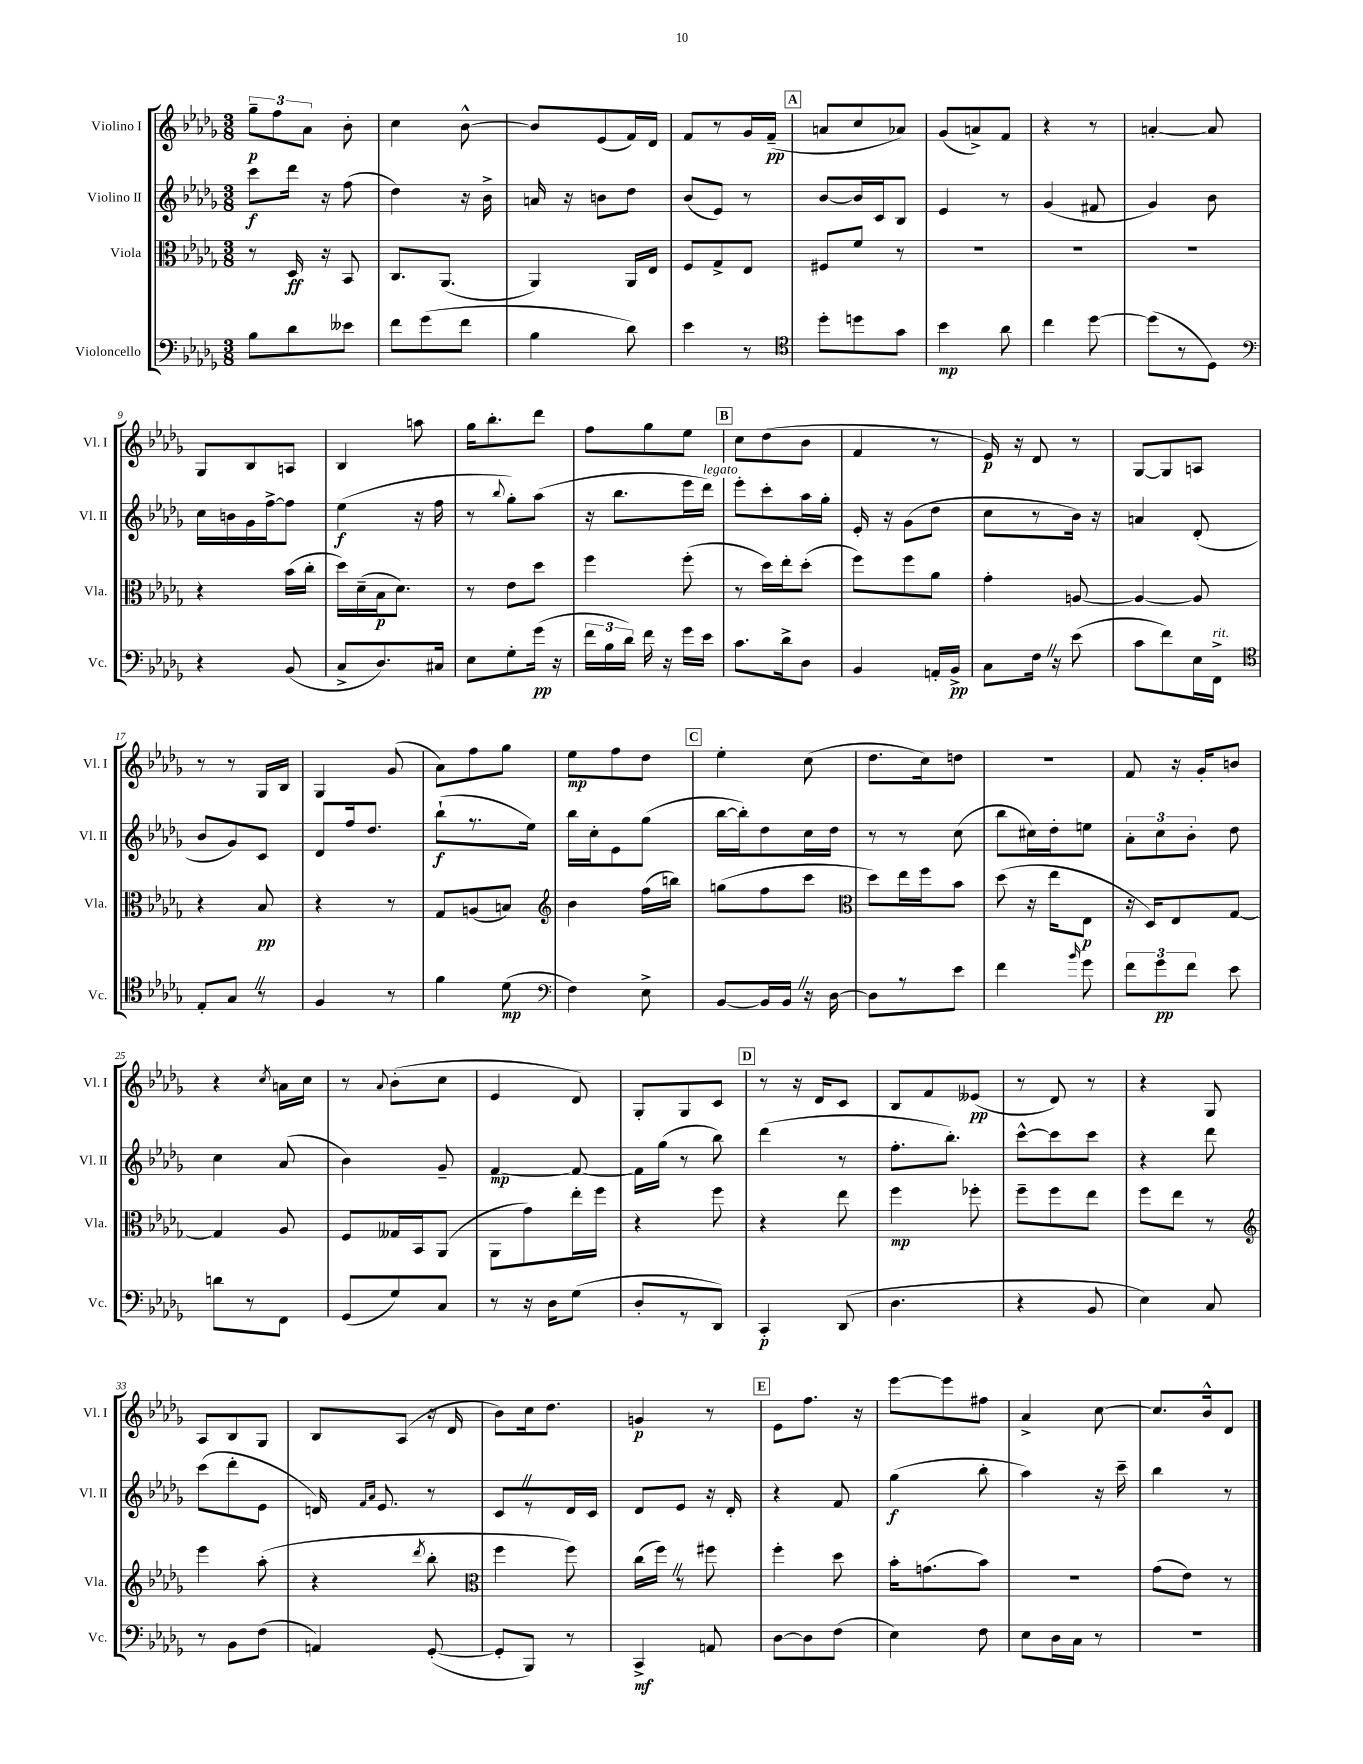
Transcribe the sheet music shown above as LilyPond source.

<<
\new StaffGroup <<
\new Staff = "s0" \with { instrumentName = "Violino I" shortInstrumentName = "Vl. I" } {
    \clef treble \key des \major \numericTimeSignature \time 3/8
    \autoBeamOff \tuplet 3/2 { ges''8[--\p f''8 aes'8] } bes'8-. |
    c''4 bes'8~-^ |
    bes'8[ ees'8( f'16) des'16] |
    f'8[ r8 ges'16 f'16]--\pp( |
    \mark \markup { \box "A" } a'8[ c''8 aes'8]) |
    ges'8[( a'8->) f'8] |
    r4 r8 |
    a'4~-. a'8 |
    ges8[ bes8 a8] |
    bes4 a''8 |
    ges''16[ bes''8.-. des'''8] |
    f''8[ ges''8 ees''8] |
    \mark \markup { \box "B" } c''8[ des''8( bes'8] |
    f'4 r8 |
    ees'16\p) r16 des'8 r8 |
    ges8[~ ges8 a8] |
    r8 r8 ges16[ bes16] |
    ges4 ges'8( |
    aes'8[) f''8 ges''8] |
    ees''8[\mp f''8 des''8] |
    \mark \markup { \box "C" } ees''4-. c''8( |
    des''8.[ c''16) d''8] |
    R4. |
    f'8 r16 ges'16[-. b'8] |
    r4 \acciaccatura { c''8 } a'16[ c''16] |
    r8 \appoggiatura { aes'8 } bes'8[-.( c''8] |
    ees'4 des'8) |
    ges8[-. ges8 c'8] |
    \mark \markup { \box "D" } r8 r16 des'16[ c'8] |
    bes8[ f'8 eeses'8]\pp( |
    r8 des'8) r8 |
    r4 ges8 |
    aes8[ bes8 ges8] |
    bes8[ aes8]( r16 des'16 |
    bes'8[) c''16 des''8.] |
    g'4\p r8 |
    \mark \markup { \box "E" } ees'8[ f''8.] r16 |
    ees'''8[~ ees'''8 fis''8] |
    aes'4-> c''8~ |
    c''8.[ bes'16-^ des'8] \bar "|." |
}
\new Staff = "s1" \with { instrumentName = "Violino II" shortInstrumentName = "Vl. II" } {
    \clef treble \key des \major \numericTimeSignature \time 3/8
    \autoBeamOff c'''8[\f des'''16] r16 f''8( |
    des''4) r16 bes'16-> |
    a'16 r16 b'8[ des''8] |
    bes'8[( ees'8]) r8 |
    \mark \markup { \box "A" } bes'8[~ bes'16 c'16 bes8] |
    ees'4 r8 |
    ges'4( fis'8 |
    ges'4) bes'8 |
    c''16[ b'16 ges'16 f''16~-> f''8] |
    ees''4\f( r16 f''16 |
    r8 \appoggiatura { bes''8 } ges''8[-.) aes''8]( |
    r16 bes''8.[ ees'''16 des'''16]^\markup { \italic "legato" }) |
    \mark \markup { \box "B" } ees'''8[-. c'''8-. aes''16 ges''16]-. |
    ees'16-. r16 ges'8[( des''8] |
    c''8[ r8 bes'16]) r16 |
    a'4 des'8-.( |
    bes'8[ ges'8) c'8] |
    des'8[ f''16 des''8.] |
    bes''8[-!\f( r8. ees''16]) |
    bes''16[ c''16-. ees'8 ges''8]( |
    \mark \markup { \box "C" } bes''16[~ bes''16-.) des''8 c''16 des''16] |
    r8 r8 c''8( |
    bes''8[ cis''16) des''16-. e''8] |
    \tuplet 3/2 { aes'8[-. c''8 bes'8]-. } des''8 |
    c''4 aes'8( |
    bes'4) ges'8-- |
    f'4~\mp f'8~ |
    f'16[ ges''16]( r8 bes''8) |
    \mark \markup { \box "D" } des'''4( r8 |
    f''8.[-. bes''8.]-.) |
    c'''8[~-^ c'''8 c'''8] |
    r4 des'''8 |
    c'''8[( des'''8-. ees'8] |
    d'16) \grace { f'16[ aes'16] } ees'8. r8 |
    c'8[ \once \override BreathingSign.text = \markup { \musicglyph "scripts.caesura.straight" } \breathe r8 des'16 c'16] |
    des'8[ ees'8] r16 des'16-. |
    \mark \markup { \box "E" } r4 f'8 |
    ges''4\f( bes''8-. |
    aes''4) r16 c'''16-- |
    bes''4 r8 \bar "|." |
}
\new Staff = "s2" \with { instrumentName = "Viola" shortInstrumentName = "Vla." } {
    \clef alto \key des \major \numericTimeSignature \time 3/8
    \autoBeamOff r8 des16\ff r16 bes,8 |
    c8.[ aes,8.]( |
    aes,4) aes,16[ ees16] |
    f8[ ges8-> ees8] |
    \mark \markup { \box "A" } fis8[ f'8] r8 |
    R4. |
    R4. |
    R4. |
    r4 bes'16[( c''16]-. |
    des''16[) des'16--( bes16\p des'8.]) |
    r8 ees'8[ des''8] |
    f''4 f''8-.( |
    \mark \markup { \box "B" } r8 des''16[) ees''16-. des''8]-.( |
    f''8[) f''8 aes'8] |
    ges'4-. a8~ |
    a4~ a8 |
    r4 bes8\pp |
    r4 r8 |
    ges8[ a8( b8]) |
    \clef treble bes'4 f''16[( b''16]) |
    \mark \markup { \box "C" } g''8[( f''8 c'''8] |
    \clef alto des''8[) ees''16 f''16 bes'8] |
    des''8( r16 ees''16[ ees8]\p |
    r16 des16[) ees8 ges8]~ |
    ges4 aes8 |
    f8[ geses16 bes,16 aes,8]( |
    aes,8[ ges'8) ees''16-. f''16] |
    r4 f''8 |
    \mark \markup { \box "D" } r4 ees''8 |
    f''4\mp fes''8-. |
    f''8[-- f''8 ees''8] |
    f''8[ ees''8] r8 |
    \clef treble ees'''4 aes''8-.( |
    r4 \acciaccatura { des'''8 } bes''8-. |
    \clef alto f''4 f''8) |
    c''16[( f''16]) \once \override BreathingSign.text = \markup { \musicglyph "scripts.caesura.straight" } \breathe r8 fis''8 |
    \mark \markup { \box "E" } f''4-. des''8 |
    bes'16[-. g'8.( bes'8]) |
    R4. |
    ges'8[( ees'8]) r8 \bar "|." |
}
\new Staff = "s3" \with { instrumentName = "Violoncello" shortInstrumentName = "Vc." } {
    \clef bass \key des \major \numericTimeSignature \time 3/8
    \autoBeamOff bes8[ des'8 eeses'8] |
    f'8[ ges'8( f'8] |
    bes4 des'8) |
    ees'4 r8 |
    \mark \markup { \box "A" } \clef tenor des''8[-. d''8 ges'8] |
    bes'4\mp aes'8 |
    c''4 des''8~ |
    des''8[( r8 des8]) |
    \clef bass r4 bes,8( |
    c8[-> des8.) cis16] |
    ees8[ ges8-. ges'16]\pp( r16 |
    \tuplet 3/2 { f'16[ bes16 des'16]) } f'16 r16 ges'16[ ees'16] |
    \mark \markup { \box "B" } c'8.[ des'16-> des8] |
    bes,4 a,16[-. bes,16]->\pp |
    c8[ f16] \once \override BreathingSign.text = \markup { \musicglyph "scripts.caesura.straight" } \breathe r16 ees'8( |
    c'8[ f'8) ees16 f,16]->^\markup { \italic "rit." } |
    \clef tenor ees8[-. ges8] \once \override BreathingSign.text = \markup { \musicglyph "scripts.caesura.straight" } \breathe r8 |
    f4 r8 |
    f'4 des'8\mp( |
    \clef bass f4) ees8-> |
    \mark \markup { \box "C" } bes,8[~ bes,16 bes,16] \once \override BreathingSign.text = \markup { \musicglyph "scripts.caesura.straight" } \breathe r16 des16~ |
    des8[ r8 ees'8] |
    f'4 \grace { bes'16 } ges'8 |
    \tuplet 3/2 { f'8[ ges'8\pp f'8] } ees'8 |
    d'8[ r8 f,8] |
    ges,8[( ges8) c8] |
    r8 r16 des16[ ges8]( |
    des8[-. r8 des,8]) |
    \mark \markup { \box "D" } c,4-.\p des,8( |
    des4. |
    r4 bes,8 |
    ees4) c8 |
    r8 bes,8[ f8]( |
    a,4) ges,8~-.( |
    ges,8[-. bes,,8]) r8 |
    c,4->\mf a,8 |
    \mark \markup { \box "E" } des8[~ des8 f8]( |
    ees4) f8 |
    ees8[ des16 c16] r8 |
    R4. \bar "|." |
}
>>
>>
